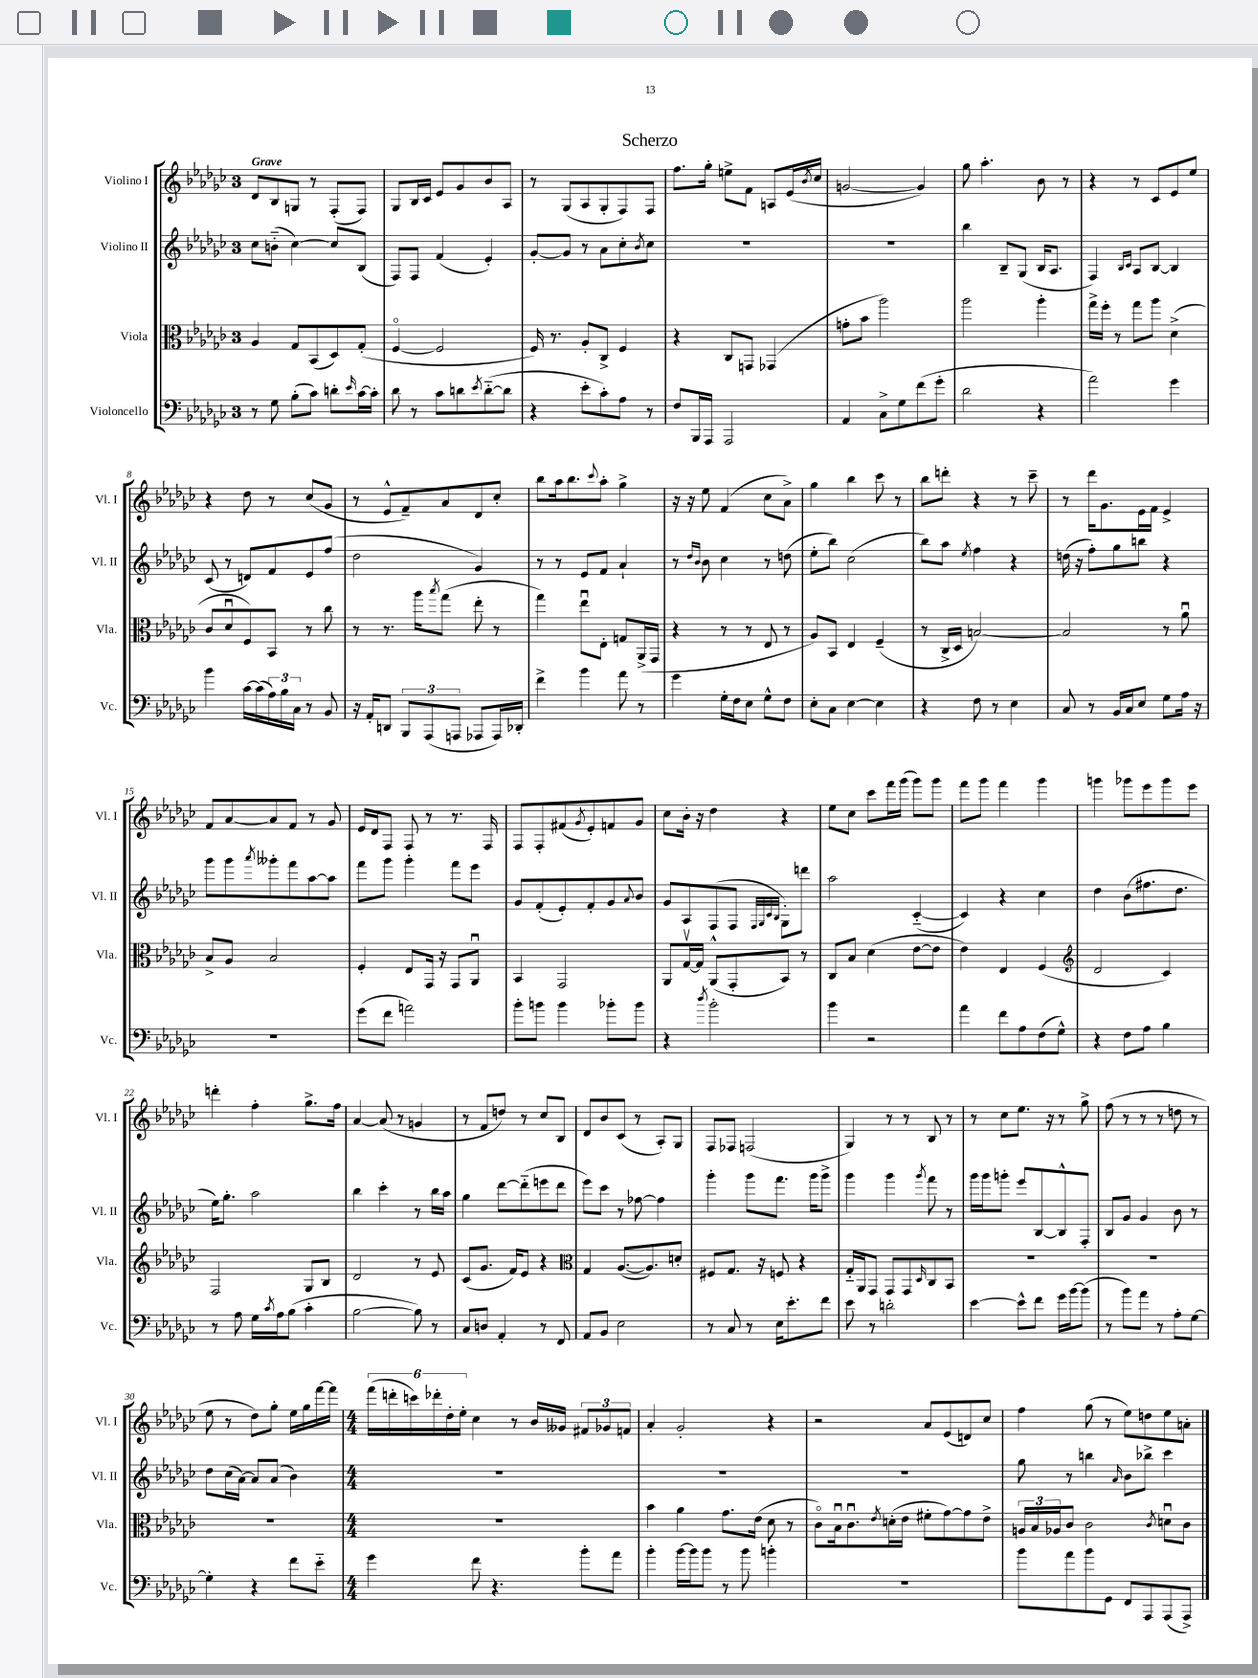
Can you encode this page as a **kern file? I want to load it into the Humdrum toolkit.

**kern	**kern	**kern	**kern
*staff4	*staff3	*staff2	*staff1
*clefF4	*clefC3	*clefG2	*clefG2
*k[b-e-a-d-g-c-]	*k[b-e-a-d-g-c-]	*k[b-e-a-d-g-c-]	*k[b-e-a-d-g-c-]
*M3/4	*M3/4	*M3/4	*M3/4
8r	4A-/	8cc-\L	8d-/L
8G-\	.	(8b'~\J	8B-/
(8B-'\L	8G-/L	[4cc-\)	8G/J
8c-\J)	(8BB-/	.	8r
8d'\L	8D-/)	8cc-/]L	(8F'/L
16qqe-/	.	.	.
[16c-\L	(8G-'/J	(8B-/J	8F/J)
16c-'\]JJ	.	.	.
=	=	=	=
8d-\	[4Fo/	8F/L)	8G-/L
8r	.	8F/J	16B-/L
.	.	.	16c-/JJ
8c-\L	2F/]	(4f/	8e-/L
8d\	.	.	8g-/
8qe-/	.	.	.
([8d'~\	.	4e-'/)	8b-/
8d\]J	.	.	8A-/J
=	=	=	=
4r	16F/)	[8g-'/L	8r
.	8.r	.	.
.	.	8g-/]J	(8G-/L
8e-'\L	8A-'/L	8r	8A-/
8c-'\)	8C-^/J	8a-\L	8G-'/
8A-\J	4F/	8cc-'\	8F/)
.	.	8qb-/	.
8r	.	8cc-\J	8F/J
=	=	=	=
8F/L	4r	2.r	8.ff\L
16BBB-/L	.	.	.
16AAA-/JJ	.	.	16gg-'\Jk
2AAA-/	8C-/L	.	8ee^\L
.	8GG/J	.	8f\J
.	(4GG-/	.	8A/L
.	.	.	(16e-/L
.	.	.	8qb-/
.	.	.	16cc-/JJ
=	=	=	=
4AA-/	8g'\L	2.r	[2g/
.	8b-\J	.	.
8C-^\L	2aa-\)	.	.
8G-\	.	.	.
(8f\	.	.	4g/])
8g-'\J	.	.	.
=	=	=	=
2d-\	2aa-\	4bb-\	8gg-\
.	.	.	4.aa-'\
.	.	8B-~/L	.
.	.	(8G-/J	.
4r	4aa-'\	16B-/LK	8b-\
.	.	8.A-/J	.
.	.	.	8r
=	=	=	=
2a-\)	16gg-^\LL	4F/)	4r
.	16ff'\JJ	.	.
.	8r	.	.
.	.	16qqB-/LL	.
.	.	16qqc-/JJ	.
.	8gg-\L	8A-/L	8r
.	8aa-\J	[8B-/J	8c-/L
4g-\	(4d-^\	4B-/]	8e-/
.	.	.	8ee-/J
=	=	=	=
4b-\	8c-/L	(8c-/	4r
.	8d-u/	8r	.
[16c-\LL	8F/)	8d/L)	8dd-\
(16c-\]	.	.	.
24A-\)	8BB-/J	8f/	8r
24B-\	.	.	.
24C-\JJ	.	.	.
8r	8r	8e-/	(8cc-/L
8BB-/	8cc-\	(8ff/J	8g-/J
=	=	=	=
16r	8r	2dd-\	8r
16AA-'/LK	.	.	.
8DD/J	8.r	.	8e-^^/L
12BBB-/L	.	.	8f~/)
.	16aa-\LK	.	.
(12AAA-/	.	.	.
.	8qbb-/	.	.
.	(8gg-\J	.	8a-/
12AAA/J	.	.	.
8AAA-/L	8ee-'\	4g-/)	8d-/
16AAA-/L)	8r	.	8cc-'/J
16DD-'/JJ	.	.	.
=	=	=	=
4f^\	4gg-\)	8r	8bb-\L
.	.	8r	16aa-\k
.	.	.	8.bb-\
4b-\	8ee-u\L	8e-/L	.
.	.	.	8qqccc-/
.	8E-'\J	8f/J	8aa-'\J
8a-\	8G/L	4a-`/	4gg-^\
8r	(16AA-^/L	.	.
.	16GG-/JJ	.	.
=	=	=	=
4g-\	4r	8r	16r
.	.	.	16r
.	.	16qqdd-/LL	.
.	.	16qqb-/JJ	.
.	.	8b-\	8ee-\
16G-'\LL	8r	4cc-\	(4f/
16F\J	.	.	.
8E-\J	8r	.	.
8G-^^\L	8E-/	8r	8cc-\L
8F\J	8r	(8dd\	8a-^\J)
=	=	=	=
8E-'\L	8A-/L)	8ee-'\L	4gg-\
8C-\J	8BB-/J	8bb-\J)	.
[4E-\	4E-/	(2cc-\	4bb-\
4E-\]	(4F~/	.	8ccc-\
.	.	.	8r
=	=	=	=
4r	8r	8bb-\L)	8bb-\L
.	16C-^/LL	8aa-\J	8ddd'\J
.	16D-/JJ	.	.
.	.	8qee-/	.
8F\	[2B/)	4ff\	4r
8r	.	.	.
4E-\	.	4r	8r
.	.	.	8ccc-~\
=	=	=	=
8C-/	2B/]	(16dd\	8r
.	.	16r	.
8r	.	8ff'\L)	16ddd-\LK
.	.	.	8.g-\
16BB-/LL	.	8gg-\	.
16C-/J	.	.	.
8E-/J	.	8bb\J	16e-\L
.	.	.	16f\JJ
8G-\L	8r	4r	4e-^/
16A-\Jk	8a-u\	.	.
16r	.	.	.
=	=	=	=
2.r	8B-^/L	8ggg-\L	8f/L
.	8A-/J	8ggg-\	[8a-/
.	.	8qaaa-/	.
.	2B-/	8ggg--'\	8a-/]
.	.	8fff\	8f/J
.	.	[8aa-\	8r
.	.	8aa-\]J	8g-/
=	=	=	=
(8g-\L	4F'/	8fff\L	16e-/LL
.	.	.	16d-/J
8f\J	.	8ggg-\J	8F/J
2a\)	8E-/L	4ggg-'\	8F/
.	16GG-/Jk	.	8r
.	16r	.	.
.	8GG-/L	8fff\L	8.r
.	8AA-u/J	8eee-\J	.
.	.	.	16F/
=	=	=	=
8b-'\L	4BB-/	8g-/L	8F/L
8b\J	.	(8f'/	8F'/
4b\	2GG-/	8e-'/)	(8f#/
.	.	.	8qg-/
.	.	8f'/	8e-'/)
8b-'\L	.	8g-/	8f/
.	.	8qqa-/	.
8b-\J	.	8b-/J	8g-/J
=	=	=	=
4r	8AA-/L	8g-/L	8cc-\L
.	[16G-v/L	8A-/	16b-'\Jk
.	16G-/]JJ	.	16r
8qdd-/	.	.	.
2b-'\	(8AA-^^/L	(8F/	4dd-\
.	8GG-'/	8F/J	.
.	.	32qqF/LLL	.
.	.	32qqG-/	.
.	.	32qqc-/	.
.	.	32qqB-/JJJ	.
.	8BB-/J)	8G-'\L)	4r
.	8r	8ddd\J	.
=	=	=	=
4b-\	8C-/L	2aa-\	8ee-\L
.	8B-/J	.	8cc-\J
2r	(4d-\	.	8ccc-\L
.	.	.	16fff\L
.	.	.	(16ggg-\JJ
.	[8e-\L	([4c-'~/	8ggg-\L)
.	8e-\]J	.	8ggg-\J
=	=	=	=
4a-\	4e-\)	4c-/])	8fff\L
.	.	.	8ggg-\J
8f\L	4E-/	4r	4fff\
8A-\	.	.	.
(8F\	(4F/	4cc-\	4ggg-\
8G-^^\J)	.	.	.
=	=	=	=
*	*clefG2	*	*
4r	2d-/	4dd-\	4ggg\
8F\L	.	(8b-\L	8ggg-\L
8A-\J	.	8.ff#\	8eee-\
4B-\	4c-/)	.	8ggg-\
.	.	8.dd-\J	.
.	.	.	8eee-\J
=	=	=	=
8r	2F/	16ee-\LK)	4ddd'\
.	.	8.gg-'\J	.
8A-\	.	.	.
16G-\LL	.	2aa-\	4ff'\
8qc-/	.	.	.
16A-\J	.	.	.
(8B-\J	.	.	.
4c-'\	8G-/L	.	8.gg-^\L
.	8B-/J	.	.
.	.	.	16ff\Jk
=	=	=	=
[2B-\	2d-/	4bb-\	[4a-/
.	.	4ccc-'\	(8a-/]
.	.	.	8r
8B-\])	8r	8r	4g/
8r	8e-/	16bb-\LL	.
.	.	16aa-\JJ	.
=	=	=	=
8C-/L	(8c-/L	4gg-\	8r
8D/J	8.g-/J	.	8f/L
4AA-'/	.	[8ddd-\L	8dd/J)
.	16f/LK)	.	.
.	8e-/J	(8ddd-'~\]	8r
8r	4r	8eee\	8cc-/L
8FF/	.	8ddd-\J	8B-/J
=	=	=	=
*	*clefC3	*	*
8AA-/L	4G-/	8eee-\L)	8d-/L
8BB-/J	.	8ccc-\J	8b-/
2E-\	([8.A-/L	8r	(8c-/J
.	.	[8ff-\	8r
.	8.A-/])	.	.
.	.	4ff-\]	8A-'/L)
.	8d'/J	.	8G-/J
=	=	=	=
8r	8F#/L	4ggg-'\	8F/L
8C-/	8.G-/J	.	8F-/J
8r	.	8ggg-\L	(2F/
.	16r	.	.
16E-\LK	8F/	8.fff\J	.
8.e-'\	.	.	.
.	4r	.	.
.	.	16ggg-\LK	.
8f\J	.	8ggg-^\J	.
=	=	=	=
8e-\	16G-'~/LL	4ggg-\	4G-/)
.	16AA-/J	.	.
8r	8GG-/J	.	.
2d'\	8GG-/L	4ggg-\	8r
.	8GG-/	.	8r
.	16qqD-/	8qggg-/	.
.	8C-/	8fff\	8B-/
.	8BB-/J	8r	8r
=	=	=	=
[4e-\	2.r	16ggg-\LL	8r
.	.	16ggg-\J	.
.	.	8ggg'\J	8cc-\L
8e-^^\]L	.	8eee-/L	8.ee-\J
8f\J	.	[8B-/	.
.	.	.	16r
16g-\LL	.	8B-^^/]	8r
[16b-\J	.	.	.
(8b-\]J	.	8F'/J	8gg-^\
=	=	=	=
8r	2.r	8B-/L	(8ff\
8b-\L)	.	8g-/J	8r
8a-\J	.	4g-/	8r
8r	.	.	8r
8A-'\L	.	8b-\	8dd\
[8G-\J	.	8r	8r
=	=	=	=
4G-'\]	2.r	8dd-\L	8ee-\
.	.	(16cc-\L	8r
.	.	[16a-\JJ)	.
4r	.	8a-/]L	8dd-\L)
.	.	(8a-/J	8gg-'\J
8f\L	.	4b-\)	16ee-\LL
.	.	.	16gg-\
8e-'~\J	.	.	[16fff\
.	.	.	16fff\]JJ
=	=	=	=
*M4/4	*M4/4	*M4/4	*M4/4
4g-\	1r	1r	(24fff\LL
.	.	.	24ddd'\
.	.	.	24ccc\)
.	.	.	24ddd-'\
.	.	.	24dd-'\
.	.	.	24ee-'\JJ
8f\	.	.	4cc-\
4.r	.	.	.
.	.	.	8r
.	.	.	16b-/LL
.	.	.	16g--/JJ
8b-'\L	.	.	12f#/L
.	.	.	12g-/
8a-\J	.	.	.
.	.	.	12f/J
=	=	=	=
4b-'\	4b-\	1r	4a-'/
[16b-\LL	4a-\	.	2g-'/
16b-\]J	.	.	.
8b-\J	.	.	.
8r	8.g-\L	.	.
8b-\	.	.	.
.	(16e-\Jk	.	.
4b'\	8d-\	.	4r
.	8r	.	.
=	=	=	=
1r	8c-o\L)	1r	2r
.	16B-u\k	.	.
.	8.c-u\	.	.
.	8qe-/	.	.
.	(16d'\L	.	.
.	16e-\JJ	.	.
.	8f#'\L	.	8a-/L
.	[8g-\)	.	(8e-/
.	8g-\]	.	8d/)
.	8e-^\J	.	8cc-/J
=	=	=	=
8b-\L	24A/LL	8gg-\	4ff\
.	24B-/	.	.
.	24A-/J	.	.
8a-\	8c-/J	8r	.
8b-\	2c-\	4bb\	(8gg-\
8GG-\J	.	.	8r
.	.	16qqa-/	.
8FF/L	.	8b-\L	8ee-\L)
8AAA-/	.	8bb-^\J	8dd\
.	8qc-/	.	.
(8AAA-/	8du\L	4ccc-\	8ee-\
8AAA-^/J)	8c-\J	.	8a'\J
==	==	==	==
*-	*-	*-	*-
